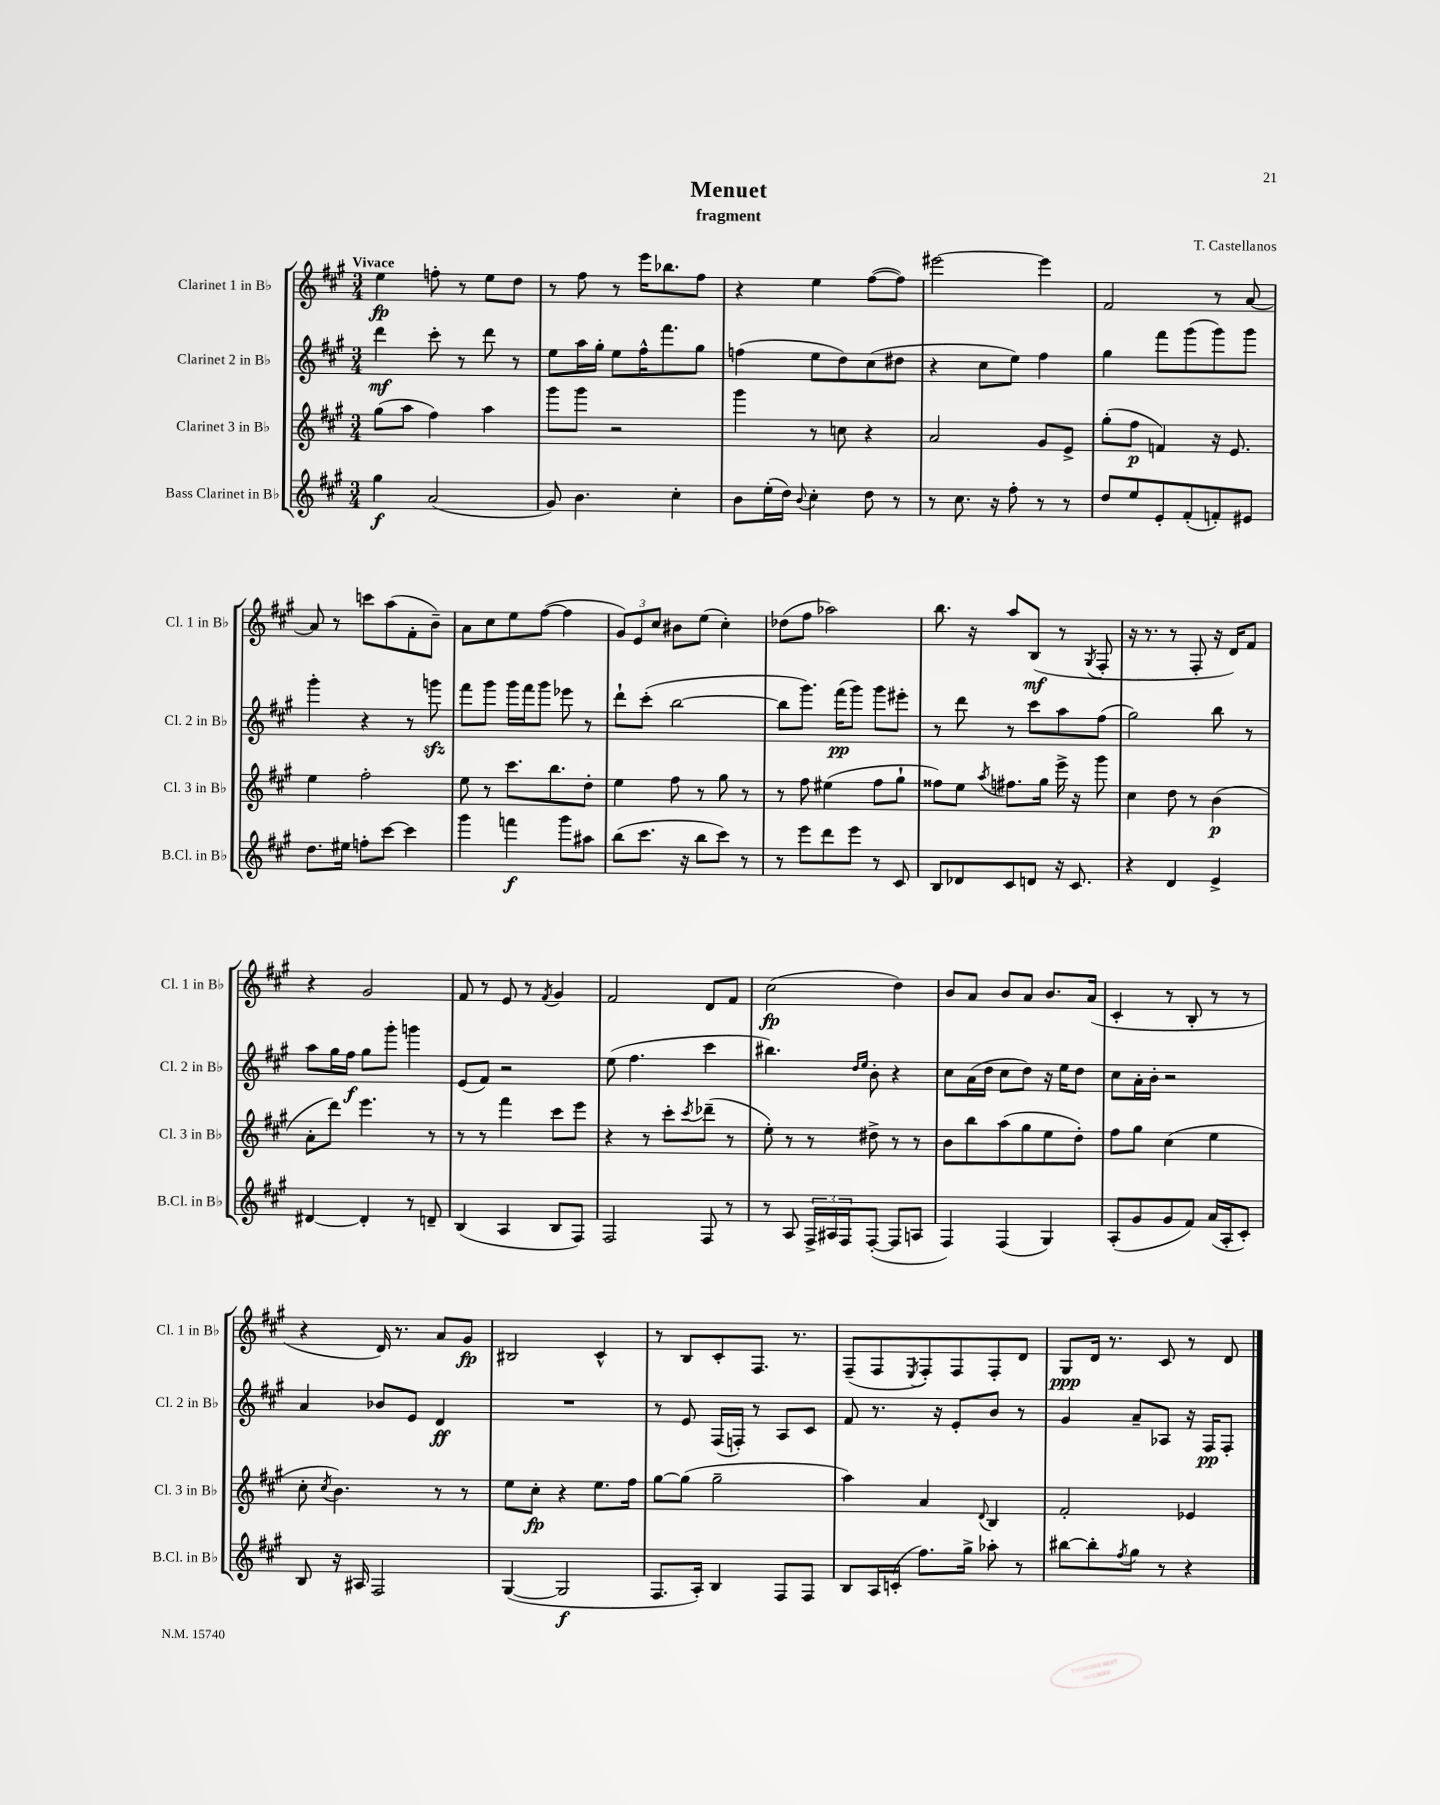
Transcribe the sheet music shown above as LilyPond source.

\header { title = "Menuet" composer = "T. Castellanos" subtitle = "fragment" }
<<
\new StaffGroup <<
\new Staff = "s0" \with { instrumentName = "Clarinet 1 in Bb" shortInstrumentName = "Cl. 1 in Bb" } {
    \clef treble \key a \major \numericTimeSignature \time 3/4 \tempo "Vivace"
    e''4\fp f''8-. r8 e''8 d''8 |
    r8 fis''8 r8 e'''16 bes''8. fis''8 |
    r4 e''4 fis''8~( fis''8) |
    eis'''2~ eis'''4 |
    fis'2 r8 a'8~ |
    a'8 r8 c'''8 a''8( fis'8-. b'8--) |
    a'8 cis''8 e''8 fis''8~( fis''4 |
    \tuplet 3/2 { gis'8) e'8 cis''8 } bis'8 e''8( cis''4-.) |
    des''8( fis''8 aes''2) |
    b''8. r16 a''8 b8\mf( r8 \acciaccatura { gis8 } fis8-. |
    r16 r8. r8 fis8-. r16 d'16) fis'8 |
    r4 gis'2 |
    fis'8 r8 e'8 r8 \acciaccatura { fis'8 } gis'4 |
    fis'2 d'8 fis'8 |
    cis''2\fp( d''4) |
    b'8 a'8 b'8 a'8 b'8. a'16( |
    cis'4-. r8 b8-. r8 r8 |
    r4 d'16) r8. a'8 gis'8\fp |
    bis2 cis'4-^ |
    r8 b8 cis'8-. fis8. r8. |
    fis8--( fis8 \acciaccatura { e8 } fis8-.) fis8 fis8-. d'8 |
    gis8\ppp d'16 r8. cis'8 r8 d'8 \bar "|." |
}
\new Staff = "s1" \with { instrumentName = "Clarinet 2 in Bb" shortInstrumentName = "Cl. 2 in Bb" } {
    \clef treble \key a \major \numericTimeSignature \time 3/4
    d'''4\mf cis'''8-. r8 d'''8 r8 |
    e''8 a''16 gis''16-. e''8 fis''16-^ fis'''8. gis''8 |
    f''4( e''8 d''8) cis''8( dis''8 |
    r4 cis''8 e''8) fis''4 |
    gis''4 fis'''8 gis'''8( gis'''8) gis'''8 |
    gis'''4-. r4 r8 g'''8\sfz |
    fis'''8 gis'''8 gis'''16 fis'''16 gis'''8 ees'''8 r8 |
    d'''8-! cis'''8-.( b''2~ |
    b''8 gis'''8.) fis'''16\pp( gis'''8) gis'''8 eis'''8-. |
    r8 d'''8 r8 cis'''8 a''8 fis''8( |
    gis''2) b''8 r8 |
    a''8 gis''16 fis''16\f gis''8 gis'''8-. g'''4 |
    e'8( fis'8) r2 |
    e''8( fis''4. cis'''4 |
    bis''4.) \grace { d''16 e''16 } b'8-. r4 |
    cis''8 a'16( d''16 cis''8 d''8) r16 e''16 d''8 |
    cis''8 a'16-. b'16-. r2 |
    a'4 bes'8 e'8 d'4\ff |
    R2. |
    r8 e'8 fis16( f16-.) r8 a8 cis'8 |
    fis'8 r8. r16 e'8-. b'8 r8 |
    gis'4 a'8-- aes8 r16 fis16\pp fis8-. \bar "|." |
}
\new Staff = "s2" \with { instrumentName = "Clarinet 3 in Bb" shortInstrumentName = "Cl. 3 in Bb" } {
    \clef treble \key a \major \numericTimeSignature \time 3/4
    gis''8( a''8 fis''4) a''4 |
    gis'''8 gis'''8 r2 |
    gis'''4 r8 c''8 r4 |
    a'2 gis'8 e'8-> |
    gis''8-.( fis''8\p f'4) r16 e'8. |
    e''4 fis''2-. |
    e''8 r8 cis'''8. b''8. d''8-. |
    e''4 fis''8 r8 gis''8 r8 |
    r8 fis''8 eis''4( fis''8 gis''8-! |
    fisis''8) e''8 \acciaccatura { a''8 } fis''8. gis''16 e'''16-> r16 gis'''8 |
    cis''4 d''8 r8 b'4\p( |
    a'8-. d'''8) e'''4. r8 |
    r8 r8 fis'''4 cis'''8 e'''8 |
    r4 r8 cis'''8-. \acciaccatura { cis'''8 } des'''8--( r8 |
    e''8-.) r8 r8 dis''8-> r8 r8 |
    b'8 b''8 a''8( gis''8 e''8 d''8-.) |
    fis''8 gis''8 cis''4( e''4 |
    cis''8-. \acciaccatura { cis''8 } b'4.) r8 r8 |
    e''8 cis''8-.\fp r4 e''8. fis''16 |
    gis''8~ gis''8( gis''2-- |
    a''4) a'4 \appoggiatura { d'8 } b4 |
    fis'2-. ees'4 \bar "|." |
}
\new Staff = "s3" \with { instrumentName = "Bass Clarinet in Bb" shortInstrumentName = "B.Cl. in Bb" } {
    \clef treble \key a \major \numericTimeSignature \time 3/4
    gis''4\f a'2( |
    gis'8) b'4. cis''4-. |
    b'8 e''16-.( d''16) \appoggiatura { b'8 } cis''4-. d''8 r8 |
    r8 cis''8. r16 fis''8-. r8 r8 |
    d''8 e''8 e'8-. fis'8-.( f'8-.) eis'8 |
    d''8. eis''16 f''8-. cis'''8~ cis'''4 |
    gis'''4 f'''4\f gis'''8 ais''8 |
    b''8( cis'''8. r16 b''8 cis'''8) r8 |
    r8 e'''8 d'''8 e'''8 r8 cis'8 |
    b8 des'8 cis'8 d'8 r16 cis'8. |
    r4 d'4 e'4-> |
    dis'4~ dis'4-. r8 d'8-- |
    b4( a4 b8 fis8) |
    fis2 fis8 r8 |
    r8 a8 \tuplet 3/2 { fis16-> ais16 fis16 } fis8~-.( fis8 a8 |
    fis4) fis4( gis4) |
    a8-.( gis'8 gis'8 fis'8) a'16( a16-. cis'8-.) |
    b8 r16 ais16 fis2 |
    gis4~( gis2\f |
    fis8. a16-.) b4 fis8 fis8 |
    b8 a16 c'16-.( fis''8.) gis''16-> aes''8-. r8 |
    bis''8~ bis''8-. \acciaccatura { fis''8 } gis''8 r8 r4 \bar "|." |
}
>>
>>
\layout { \context { \Score \remove "Bar_number_engraver" } }
